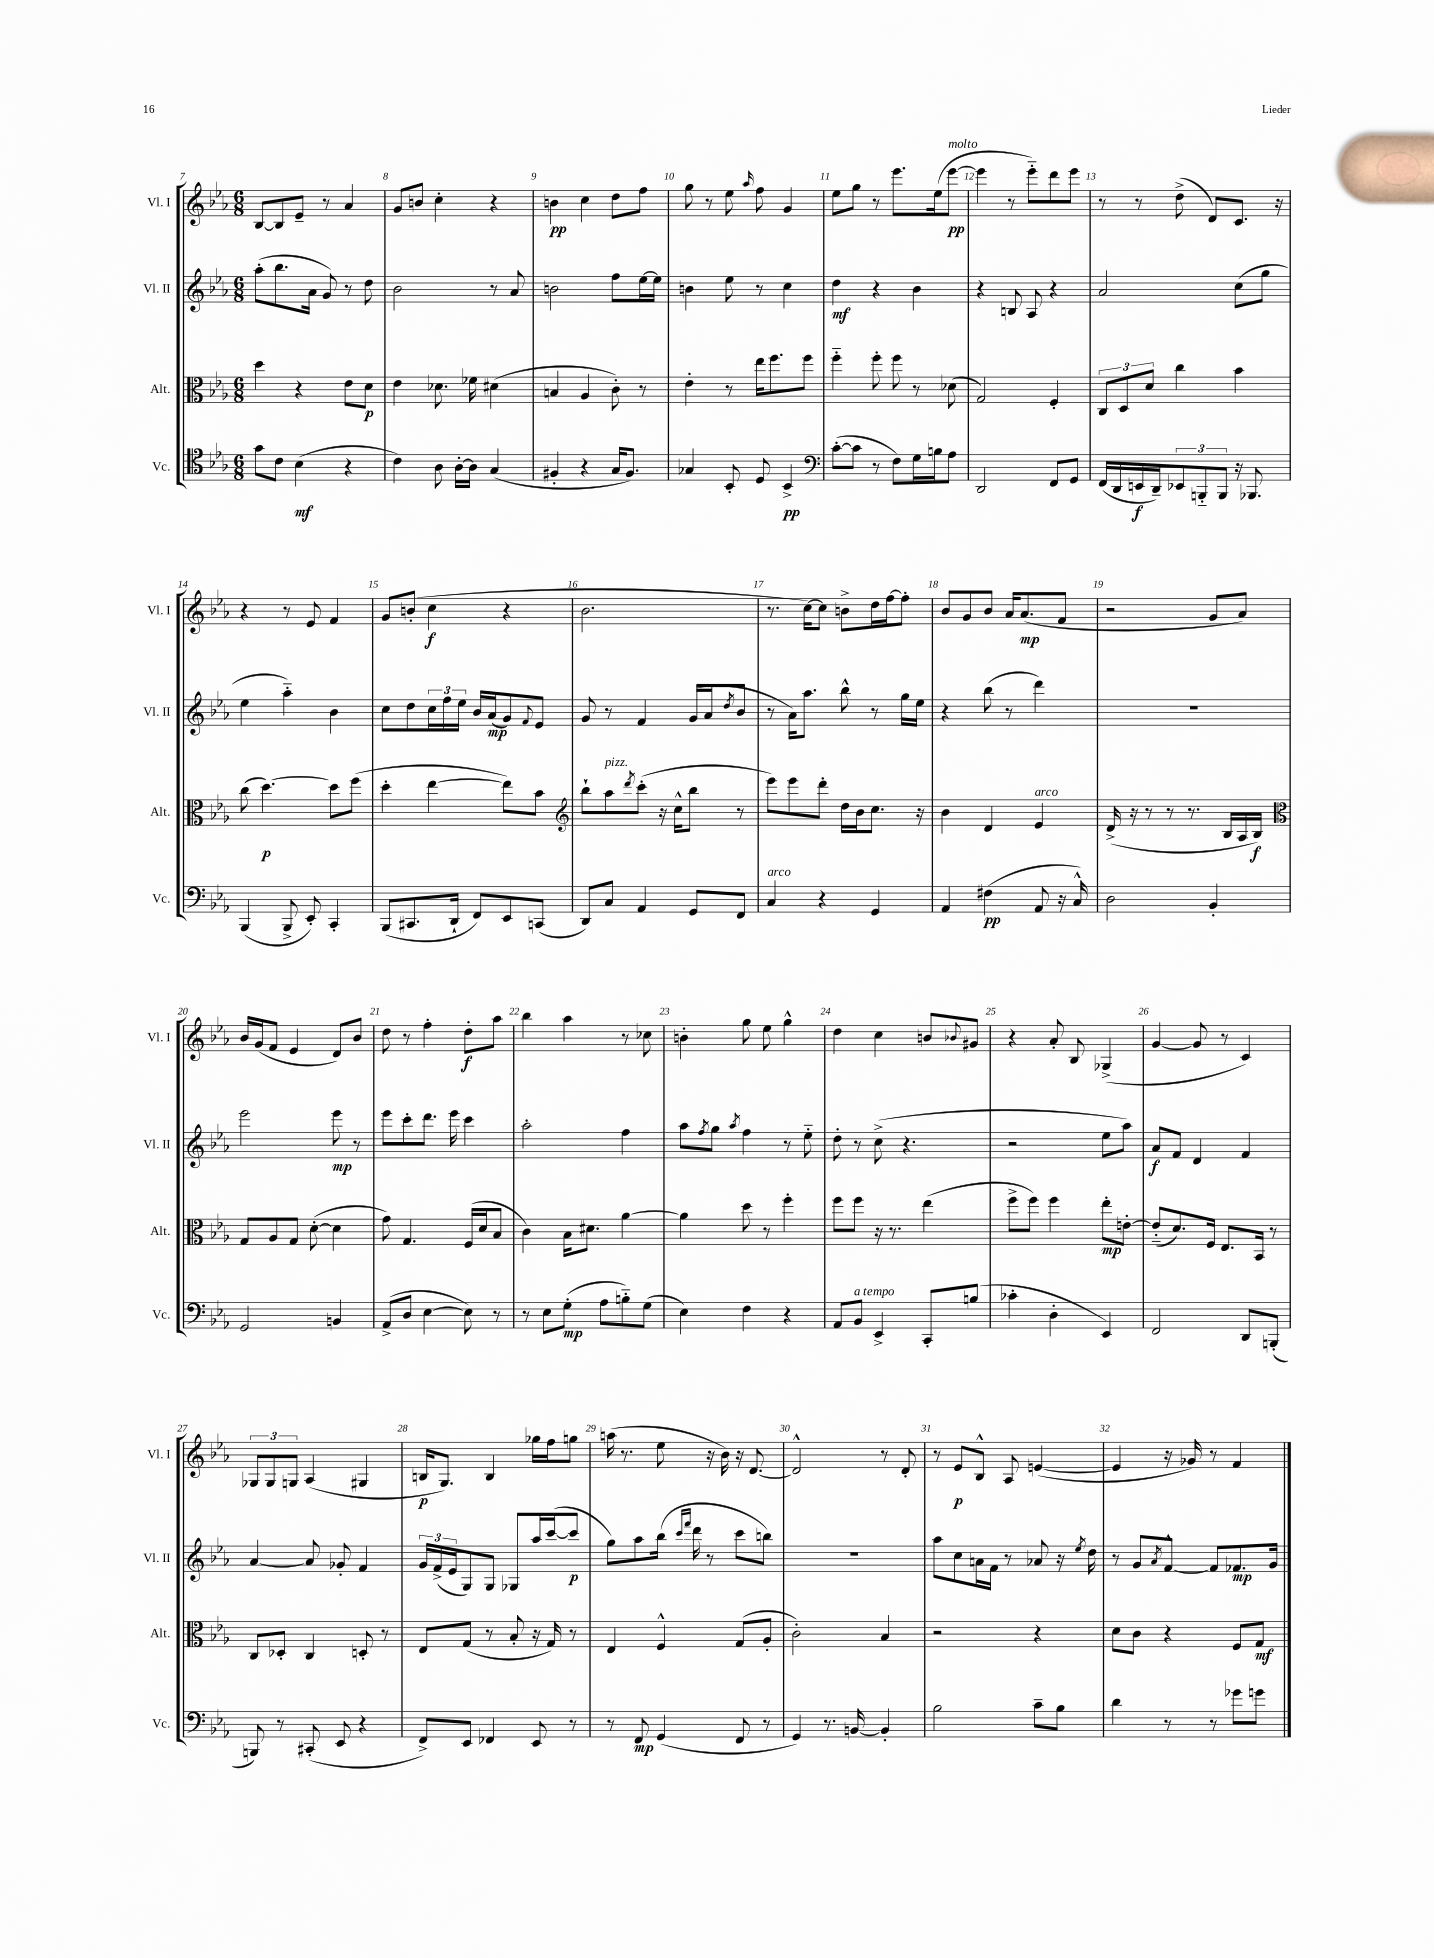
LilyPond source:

<<
\new StaffGroup <<
\new Staff = "s0" \with { instrumentName = "Vl. I" shortInstrumentName = "Vl. I" } {
    \clef treble \key ees \major \numericTimeSignature \time 6/8
    bes8~ bes8 ees'8-- r8 aes'4 |
    g'8 b'8 c''4-. r4 |
    b'4\pp c''4 d''8 f''8 |
    g''8 r8 ees''8 \grace { aes''16 } f''8 g'4 |
    ees''8 g''8 r8 ees'''8. ees''16( ees'''8~\pp^\markup { \italic "molto" } |
    ees'''4 r8 ees'''8-_) d'''8 ees'''8 |
    r8 r8 d''8->( d'8) c'8. r16 |
    r4 r8 ees'8 f'4 |
    g'8 b'8-.( c''4\f r4 |
    bes'2. |
    r8. c''16~) c''8 b'8-> d''16 f''16~ f''8-. |
    bes'8 g'8 bes'8 aes'16 aes'8.\mp( f'8 |
    r2 g'8 aes'8) |
    bes'16 g'16( f'8 ees'4 d'8) bes'8 |
    d''8 r8 f''4-. d''8-.\f aes''8 |
    bes''4 aes''4 r8 ces''8 |
    b'4-. g''8 ees''8 g''4-^ |
    d''4 c''4 b'8 \appoggiatura { bes'8 } gis'8 |
    r4 aes'8-. bes8 ges4->( |
    g'4~ g'8 r8 c'4) |
    \tuplet 3/2 { ges8 ges8 g8 } aes4( gis4 |
    b16\p g8.) b4 ges''16 f''16 g''8 |
    a''16( r8. ees''8 r16 bes'16) r16 d'8.~ |
    d'2-^ r8 d'8-. |
    r8 ees'8\p bes8-^ aes8 e'4~( |
    e'4 r16 ges'16) r8 f'4 \bar "|." |
}
\new Staff = "s1" \with { instrumentName = "Vl. II" shortInstrumentName = "Vl. II" } {
    \clef treble \key ees \major \numericTimeSignature \time 6/8
    aes''8-.( bes''8. aes'16 g'8) r8 d''8 |
    bes'2 r8 aes'8 |
    b'2 f''8 ees''16~ ees''16 |
    b'4 ees''8 r8 c''4 |
    d''4\mf r4 bes'4 |
    r4 b8 aes8 r4 |
    aes'2 c''8( g''8 |
    ees''4 aes''4-_) bes'4 |
    c''8 d''8 \tuplet 3/2 { c''16 f''16 ees''16 } bes'16 aes'16\mp( g'8) \appoggiatura { f'8 } ees'8 |
    g'8 r8 f'4 g'16( aes'16 \acciaccatura { d''8 } bes'8 |
    r8 aes'16) aes''8. bes''8-^ r8 g''16 ees''16 |
    r4 bes''8( r8 d'''4) |
    R2. |
    ees'''2 ees'''8\mp r8 |
    ees'''8 c'''8-. d'''8. ees'''16 c'''4 |
    aes''2-. f''4 |
    aes''8 \acciaccatura { f''8 } g''8 \acciaccatura { aes''8 } f''4 r8 ees''8-_ |
    d''8-. r8 c''8->( r4. |
    r2 ees''8 aes''8) |
    aes'8\f f'8 d'4 f'4 |
    aes'4~ aes'8 ges'8-. f'4 |
    \tuplet 3/2 { g'16 f'16->( ees'16 } g8) g8 ges8 aes''16 c'''16~( c'''8\p |
    g''8) aes''8 bes''16( \grace { c'''16 f'''16 } d'''16 r8 c'''8 b''8) |
    R2. |
    aes''8 c''8 a'16 f'16 r8 aes'8 r16 \acciaccatura { ees''8 } d''16 |
    r8 g'8 \acciaccatura { aes'8 } f'8~-^ f'8 fes'8.\mp g'16 \bar "|." |
}
\new Staff = "s2" \with { instrumentName = "Alt." shortInstrumentName = "Alt." } {
    \clef alto \key ees \major \numericTimeSignature \time 6/8
    d''4 r4 ees'8 d'8\p |
    ees'4 des'8. fes'16 dis'4( |
    b4 aes4 c'8-.) r8 |
    ees'4-. r8 ees''16 f''8. f''8 |
    f''4-_ f''8-. f''8 r8 des'8( |
    g2) f4-. |
    \tuplet 3/2 { c8 d8 d'8 } c''4 bes'4 |
    c''8( d''4.~\p) d''8 f''8( |
    d''4-. ees''4~ ees''8) bes'8 |
    \clef treble bes''8-! aes''8^\markup { \italic "pizz." } \acciaccatura { d'''8 } c'''8-.( r16 c''16-^ bes''8 r8 |
    ees'''8) ees'''8 d'''8-. d''16 bes'16 c''8. r16 |
    bes'4 d'4 ees'4^\markup { \italic "arco" } |
    d'16->( r16 r8 r8 r8. bes16 aes16 bes16\f) |
    \clef alto g8 aes8 g8 d'8~-.( d'4 |
    g'8) g4. f16( d'16 bes8 |
    c'4) bes16 dis'8. aes'4~ |
    aes'4 d''8 r8 f''4-. |
    f''8 f''8 r16 r8. ees''4( |
    f''8-> f''8) f''4 ees''8-.\mp e'8~-. |
    e'8-_( d'8.) f16 ees8. bes,16 r8 |
    c8 des8-. c4 d8-. r8 |
    ees8 g8( r8 bes8-. r16 g16) r8 |
    ees4 f4-^ g8( aes8-. |
    c'2-.) bes4 |
    r2 r4 |
    d'8 c'8 r4 f8 g8\mf \bar "|." |
}
\new Staff = "s3" \with { instrumentName = "Vc." shortInstrumentName = "Vc." } {
    \clef tenor \key ees \major \numericTimeSignature \time 6/8
    g'8 c'8 bes4\mf( r4 |
    c'4) aes8 aes16~-. aes16 g4( |
    fis4-. r4 g16 fis8.) |
    ges4 bes,8-. d8 bes,4->\pp |
    \clef bass c'8~-.( c'8 r8 f8) g16 b16 aes8 |
    d,2 f,8 g,8 |
    f,16( d,16 e,16\f d,16--) \tuplet 3/2 { ees,8 b,,8-_ b,,8 } r16 bes,,8. |
    bes,,4( bes,,8-> ees,8-.) c,4-. |
    bes,,8( cis,8. d,16-! f,8) ees,8 c,8( |
    d,8) c8 aes,4 g,8 f,8 |
    c4^\markup { \italic "arco" } r4 g,4 |
    aes,4 fis4\pp( aes,8 r16 c16-^) |
    d2 bes,4-. |
    g,2 b,4 |
    aes,8->( d8 ees4~ ees8) r8 |
    r8 ees8 g8-.\mp( aes8 b8-_) g8( |
    ees4) f4 r4 |
    aes,8 bes,8^\markup { \italic "a tempo" } ees,4-> c,8-. b8( |
    ces'4-. d4-. ees,4) |
    f,2 d,8 b,,8-.( |
    b,,8) r8 cis,8-.( ees,8 r4 |
    f,8->) ees,8 fes,4 ees,8 r8 |
    r8 f,8\mp g,4( f,8 r8 |
    g,4) r8. b,16~ b,4-. |
    bes2 c'8-- bes8 |
    d'4 r8 r8 ges'8 g'8 \bar "|." |
}
>>
>>
\layout { \context { \Score currentBarNumber = #7 \override BarNumber.break-visibility = ##(#f #t #t) barNumberVisibility = #all-bar-numbers-visible } }
